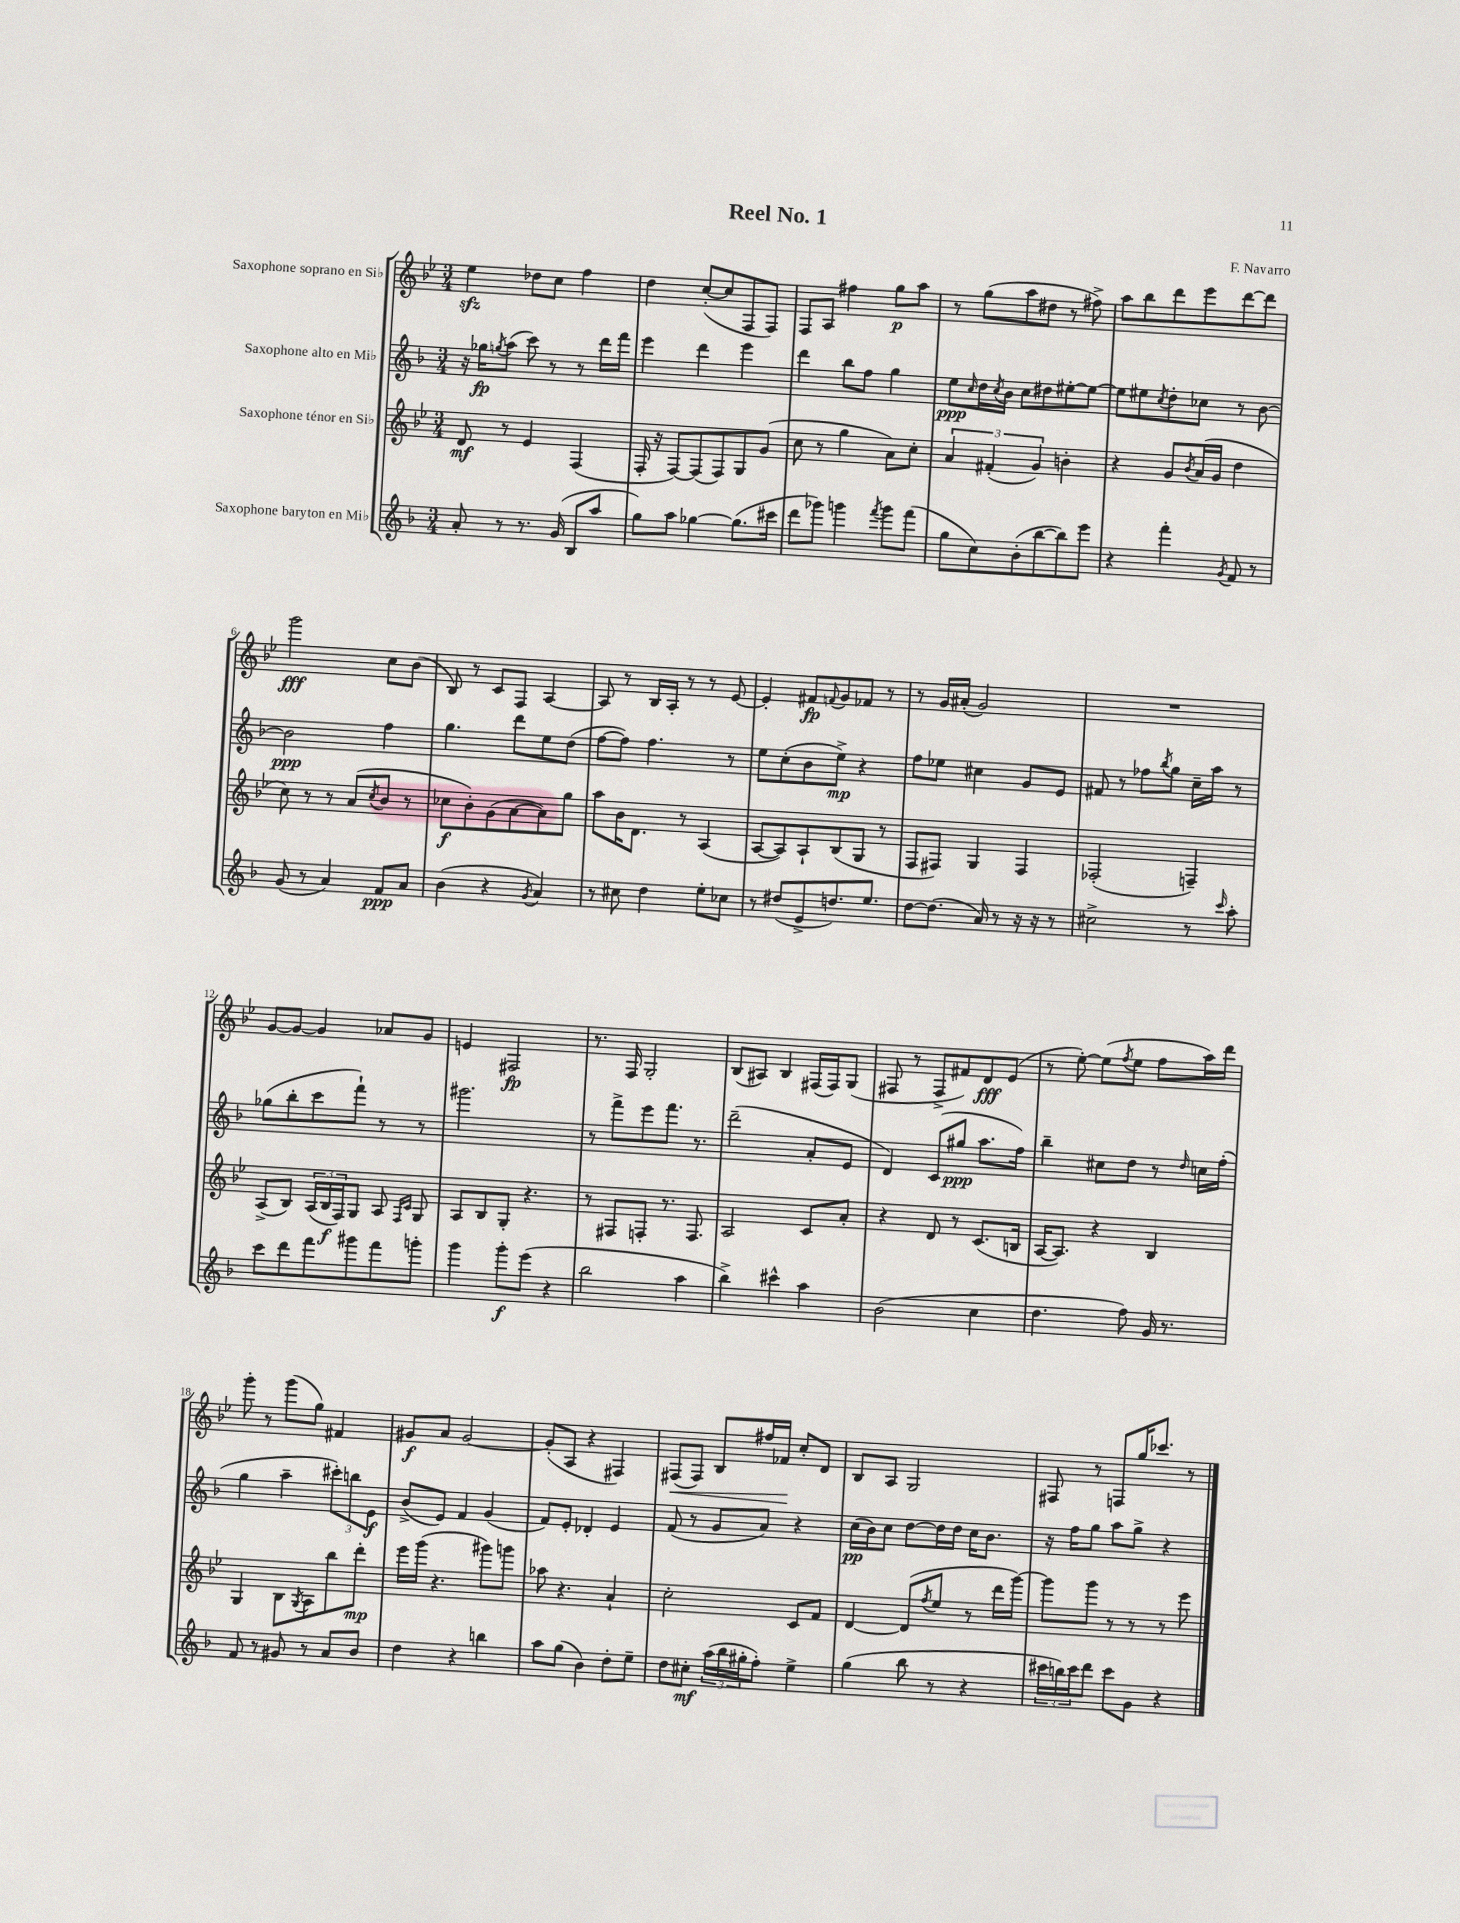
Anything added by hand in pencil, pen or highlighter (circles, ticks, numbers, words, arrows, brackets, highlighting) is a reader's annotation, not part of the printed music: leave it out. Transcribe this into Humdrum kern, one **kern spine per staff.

**kern	**kern	**kern	**kern
*staff4	*staff3	*staff2	*staff1
*clefG2	*clefG2	*clefG2	*clefG2
*k[b-]	*k[b-e-]	*k[b-]	*k[b-e-]
*M3/4	*M3/4	*M3/4	*M3/4
8a'/	8d/	16r	4ee-\
.	.	16gg-\LK	.
.	.	8qgg/	.
8r	8r	(8aa\J	.
8.r	4e-/	8ccc\)	8dd-\L
.	.	8r	8cc\J
(16g/	.	.	.
8B-/L	(4F/	8r	4ff\
8aa/J	.	16ddd\LL	.
.	.	16fff\JJ	.
=	=	=	=
8gg\L)	16F'/	4eee\	4dd\
.	16r	.	.
8aa\J	[8F/L)	.	.
[4gg-\	(8F/]	4ddd\	([8cc'/L
.	8F/)	.	8cc/]
(8.gg-\]L	8G/	4eee\	8F/
.	(8g/J	.	8F/J)
16ccc#\Jk	.	.	.
=	=	=	=
8ddd\L	8cc\	4ddd\	8F/L
8ggg-\J)	8r	.	8A/J
4ggg\	4gg\	8bb-\L	4ff#\
.	.	8ff\J	.
8qfff/	.	.	.
8ggg\L	8a\L)	4gg\	8gg\L
(8fff\J	8cc'\J	.	8aa\J
=	=	=	=
8gg\L	6a/	8ee\L	8r
.	.	16qqcc/	.
8cc\)	.	16dd\L	(8gg\L
.	(6f#'/	.	.
.	.	8qcc/	.
.	.	16b-\JJ	.
(8b-'\	.	8cc\L	8aa\
.	6g/)	.	.
[8bb-\	.	8dd#\	8dd#\J
8bb-\])	4b'\	[8ee#'\	8r
8eee\J	.	8ee#\_J	8ff#^\)
=	=	=	=
4r	4r	8ee#\]L	8aa\L
.	.	8ee#\	8bb-\
.	.	8qcc/	.
4fff'\	8g/L	8dd'\	8ddd\
.	8qb-/	.	.
.	(16a/L	8cc-\J	8eee-\
.	16g/JJ	.	.
8qg/	.	.	.
8f/	4dd\	8r	[8ddd\
8r	.	[8b-\	8ddd\]J
=	=	=	=
(8g/	8cc\)	2b-\]	2ggg\
8r	8r	.	.
4a/)	8r	.	.
.	(8a/L	.	.
.	8qcc/	.	.
8f/L	8b-/J	4ff\	8cc\L
8a/J	8r	.	(8b-\J
=	=	=	=
(4b-\	8cc-\L	4.gg\	8B-/)
.	8b-'\)	.	8r
4r	(8g\	.	8c/L
.	[8a\	8ddd\L	8F/J
8qg/	.	.	.
4a/)	8a\])	8ee\	[4A/
.	8gg\J	(8dd\J	.
=	=	=	=
8r	8aa\L	[8ff\L	8A/]
8cc#\	16b-\K	8ff\]J)	8r
.	8.d\J	.	.
4dd\	.	4.ff\	16B-/LL
.	.	.	16A'/JJ
.	8r	.	8r
8ee'\L	(4A/	.	8r
8cc-\J	.	8r	[8e-/
=	=	=	=
8r	[8A/L	8ee\L	4e-'/]
(8dd#/L	8A/])	(8cc'\	.
8e^/	8A`/	8b-\	8f#/L
.	.	.	8qqf/
8.dd/)	(8B-/	8ee^\J)	8g/
.	8G/J	4r	8f-/J
8.ee/J	.	.	.
.	8r	.	8r
=	=	=	=
[8dd\L	8F/L	8ff\L	8r
(8.dd\]J	8F#/J)	8ee-\J	16g/LL
.	.	.	(16a#'/JJ
.	4G/	4cc#\	2g/)
16a/)	.	.	.
8r	.	.	.
16r	4F#/	8g/L	.
16r	.	.	.
8r	.	8e/J	.
=	=	=	=
2cc#^\	(2F-'/	8f#/	2.r
.	.	8r	.
.	.	8ff-\L	.
.	.	8qbb-/	.
.	.	8gg\J	.
8r	4F~/)	16cc~\LL	.
.	.	16aa\JJ	.
16qqccc/	.	.	.
8aa'\	.	8r	.
=	=	=	=
8ccc\L	(8A^/L	(8gg-\L	[8g/L
8ddd\	8B-/J)	8bb-'\	8g/_J
8fff\	(24A/LL	8ccc\	4g/]
.	24B-/	.	.
.	24F/J)	.	.
8ggg#\	8G/J	8fff`\J)	.
8fff\	8A/	8r	8a-/L
.	16qqF/LL	.	.
.	16qqc/JJ	.	.
8ggg'\J	8G/	8r	8g/J
=	=	=	=
4ggg\	8A/L	2.ggg#\	4e/
.	8B-/	.	.
8ggg'\L	8G'/J	.	2F#/
(8eee\J	4.r	.	.
4r	.	.	.
=	=	=	=
2bb-\	8r	8r	8.r
.	8F#/L	8fff^\L	.
.	.	.	16F/
.	8F'/J	8eee\	2G'/
.	8.r	8.fff\J	.
4aa\	.	.	.
.	8.F/	8.r	.
=	=	=	=
4bb-^\)	2A/	(2ddd~\	(8B-/L
.	.	.	8A#/J)
4ccc#^^\	.	.	4B-/
4aa\	8c/L	8a'/L	(16F#/LL
.	.	.	16F#/J)
.	8a'/J	8e/J	(8G/J
=	=	=	=
(2b-\	4r	4d/)	8F#/
.	.	.	8r
.	8d/	(8c/L	8F#^/L
.	8r	8gg#/J	8f#/)
4cc\	(8.c/L	8.aa\L	8d/
.	.	.	(8e-/J
.	16B/Jk	16ff\Jk)	.
=	=	=	=
4.dd\	[16A/LK	4bb-~\	8r
.	8.A/]J)	.	.
.	.	.	[8ee-'\)
.	4r	8cc#\L	(8ee-\]L
.	.	.	8qff/
8ff\)	.	8dd\J	8ee-\J
16g/	4B-/	8r	8ff\L
8.r	.	.	.
.	.	16qqdd/	.
.	.	16cc\LL	16aa\L)
.	.	(16ff'\JJ	16ddd\JJ
=	=	=	=
8f/	4G/	4gg\	8ggg'\
8r	.	.	8r
8g#/	8B-\L	4aa~\	(8ggg\L
.	8qG/	.	.
8r	8A\	.	8gg\J)
8a/L	8bb-\	12ccc#'\L)	4f#/
.	.	12bb\	.
8b-/J	8ddd'\J	.	.
.	.	12e\J	.
=	=	=	=
4dd\	16eee-\LL	(8b-^/L	8g#/L
.	(16ggg\JJ	.	.
.	4.r	8e/J)	8a/J
4r	.	4f/	[2g#/
4bb\	8ggg#\L)	(4g/	.
.	8ggg\J	.	.
=	=	=	=
8aa\L	8aa-\	8f/L)	(8g#'/]L
(8gg\J	4.r	8e'/J	8A/J
4b-\)	.	4d-'/	4r
8dd'\L	4a`/	4e/	4F#/)
8ee~\J	.	.	.
=	=	=	=
8dd\L	2cc'\	(8f/	(8F#/L
8cc#'\J	.	8r	8F#/J)
(24aa\LL	.	8g/L	8B-/L
24bb-\	.	.	.
24gg#'\J	.	.	.
8ff'\J)	.	8a/J)	16ff#/L
.	.	.	16f-/JJ
4ee^\	8c/L	4r	8cc'/L
.	8f/J	.	8d/J
=	=	=	=
(4gg\	[4d/	(16cc\LL	8B-/L
.	.	16b-\J)	.
.	.	8cc\J	8A/J
8bb-\	(8d/]L	[8dd\L	2G/
.	8qff/	.	.
8r	8ee-/J	16dd\]L	.
.	.	16dd\JJ	.
4r	8r	16cc\LK	.
.	.	8.b-\J	.
.	16ddd\LL	.	.
.	[16ggg\JJ)	.	.
=	=	=	=
24ccc#\LL	8ggg\]L	16r	8F#/
24bb\)	.	.	.
.	.	16ff\LK	.
24ccc#\J	.	.	.
8ddd\J	8ggg\J	8gg\J	8r
8ccc#\L	8r	8aa\L	8F/L
8g\J	8r	8gg^\J	16gg/K
.	.	.	8.ccc-/J
4r	8r	4r	.
.	8eee-\	.	8r
==	==	==	==
*-	*-	*-	*-
